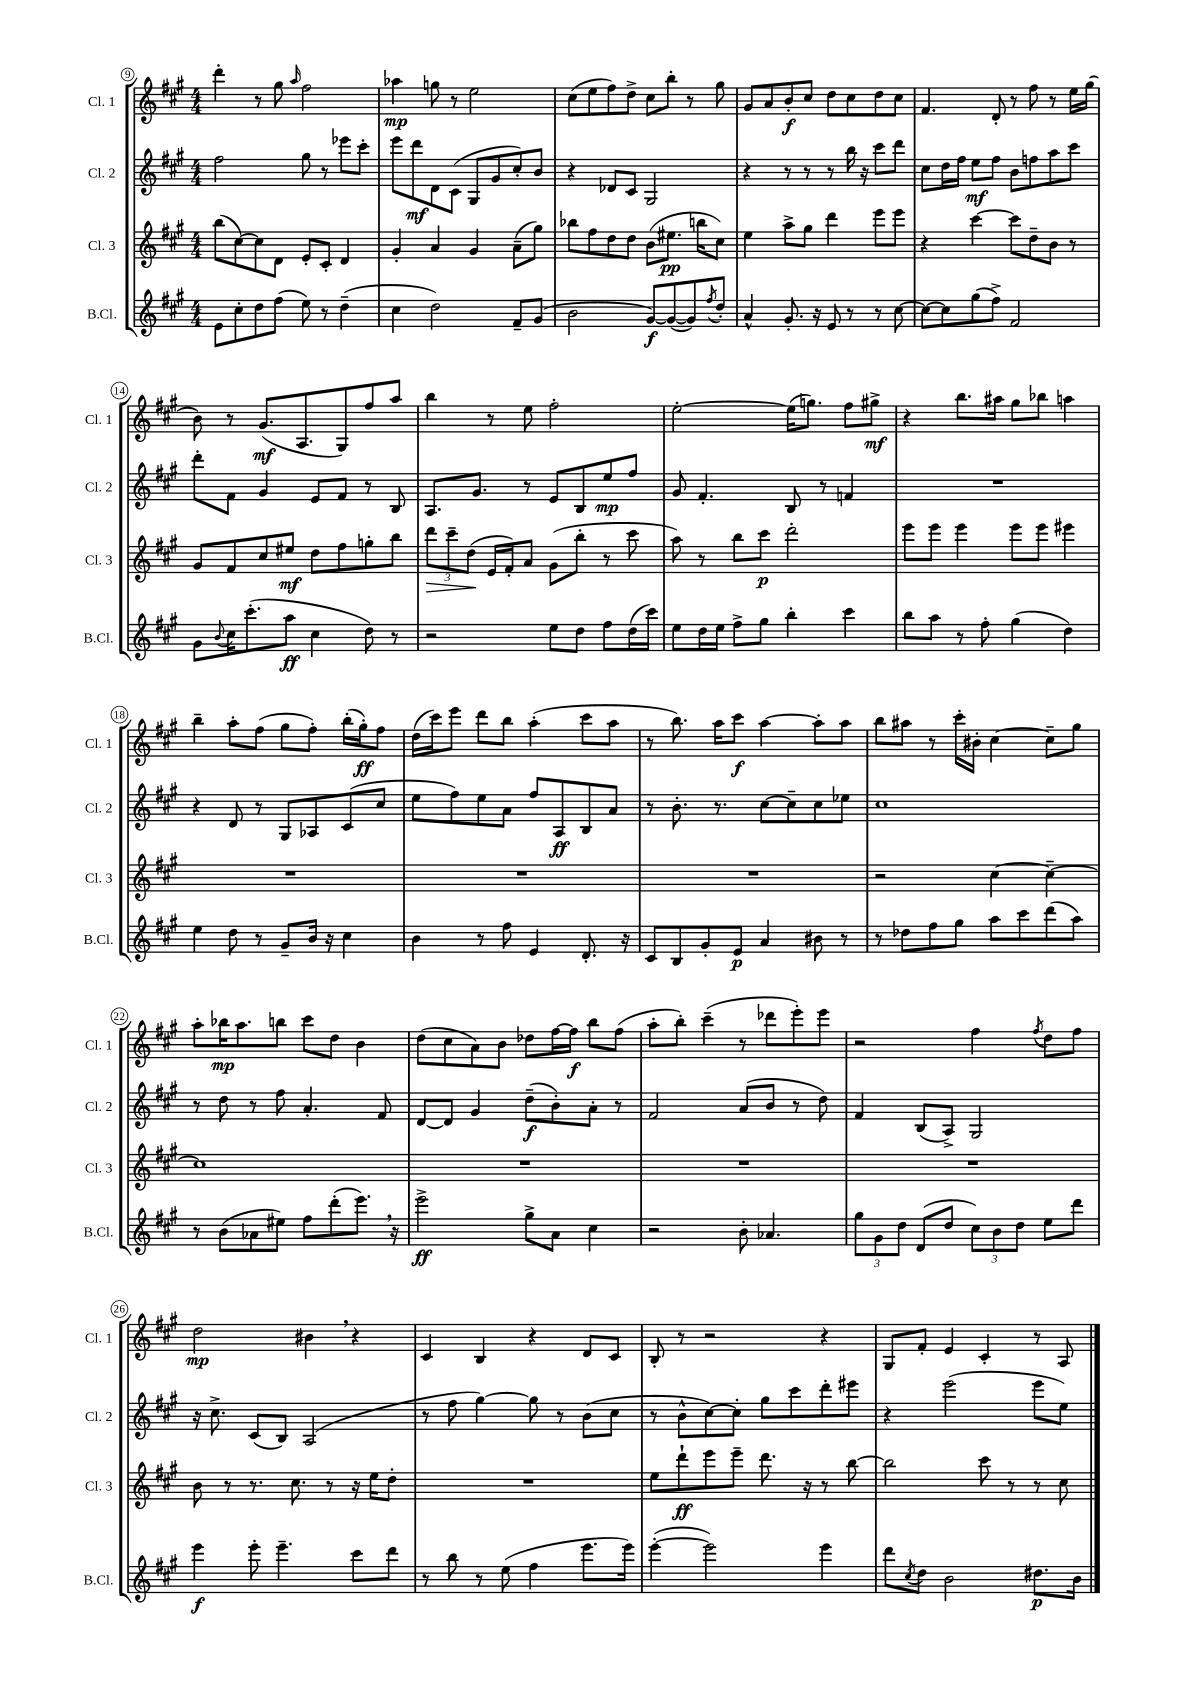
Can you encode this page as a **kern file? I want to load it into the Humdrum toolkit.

**kern	**kern	**kern	**kern
*staff4	*staff3	*staff2	*staff1
*clefG2	*clefG2	*clefG2	*clefG2
*k[f#c#g#]	*k[f#c#g#]	*k[f#c#g#]	*k[f#c#g#]
*M4/4	*M4/4	*M4/4	*M4/4
8e\L	(8bb\L	2ff#\	4ddd'\
8cc#'\	[8cc#\)	.	.
8dd\	8cc#\]	.	8r
(8ff#\J	8d\J	.	8gg#\
.	.	.	16qqaa/
8ee\)	8e'/L	8gg#\	2ff#\
8r	8c#'/J	8r	.
(4dd~\	4d/	8eee-\L	.
.	.	8ccc#'\J	.
=	=	=	=
4cc#\	4g#'/	8eee\L	4aa-\
.	.	8ddd\	.
2dd\)	4a/	8d\	8gg\
.	.	(8c#\J	8r
.	4g#/	8G#/L	2ee\
.	.	8g#/	.
8f#~/L	(8a~\L	8cc#'/)	.
(8g#/J	8gg#\J)	8b/J	.
=	=	=	=
2b\	8bb-\L	4r	(8cc#\L
.	8ff#\	.	8ee\
.	8dd\	8d-/L	8ff#\)
.	8dd\J	8c#/J	8dd^\J
[8g#/L)	(8b\L	2G#/	8cc#\L
(8g#/_	8.ee#\J	.	8bb'\J
8g#/])	.	.	8r
.	16bb\LK	.	.
8qff#/	.	.	.
8dd'/J	8cc#\J)	.	8gg#\
=	=	=	=
4a^^/	4ee\	4r	8g#/L
.	.	.	8a/
8.g#'/	8aa^\L	8r	8b'/
.	8gg#\J	8r	8cc#/J
16r	.	.	.
8e/	4ddd\	8r	8dd\L
8r	.	16bb\	8cc#\
.	.	16r	.
8r	8eee\L	8ccc#\L	8dd\
[8cc#\	8eee\J	8ddd\J	8cc#\J
=	=	=	=
8cc#\_L	4r	8cc#\L	4.f#/
8cc#\]	.	16dd\L	.
.	.	16ff#\JJ	.
(8gg#\	[4ccc#\	8ee\L	.
8ff#^\J)	.	8ff#\J	8d'/
2f#/	8ccc#\]L	8b\L	8r
.	8dd~\	8ff\	8ff#\
.	8b\J	8aa\	8r
.	8r	8ccc#\J	16ee\LL
.	.	.	(16gg#\JJ
=	=	=	=
8g#\L	8g#/L	8ddd'\L	8b\)
8qqb/	.	.	.
16cc#\K	8f#/	8f#\J	8r
(8.ccc#'\	.	.	.
.	8cc#/	4g#/	(8.g#/L
8aa\J	8ee#/J	.	.
.	.	.	8.A/
4cc#\	8dd\L	8e/L	.
.	8ff#\	8f#/J	8G#/)
8dd\)	8gg'\	8r	8ff#/
8r	8bb\J	8B/	8aa/J
=	=	=	=
2r	12ddd\L	8.A/L	4bb\
.	12ccc#~\	.	.
.	(12dd\J	.	.
.	.	8.g#/J	.
.	16e/LL	.	8r
.	16f#'/J)	.	.
.	8a/J	8r	8ee\
8ee\L	(8g#\L	8e/L	2ff#'\
8dd\J	8bb'\J	8B/	.
8ff#\L	8r	8ee/	.
(16dd\L	8ccc#\	8ff#/J	.
16ccc#\JJ)	.	.	.
=	=	=	=
8ee\L	8aa\)	8g#/	[2ee'\
16dd\L	8r	4.f#'/	.
16ee\JJ	.	.	.
8ff#^\L	8bb\L	.	.
8gg#\J	8ccc#\J	.	.
4bb'\	2ddd'\	8B/	(16ee\]LK
.	.	.	8.gg\J)
.	.	8r	.
4ccc#\	.	4f/	8ff#\L
.	.	.	8gg#^\J
=	=	=	=
8bb\L	8eee\L	1r	4r
8aa\J	8eee\J	.	.
8r	4eee\	.	8.bb\L
8ff#'\	.	.	.
.	.	.	16aa#\Jk
(4gg#\	8eee\L	.	8gg#\L
.	8eee\J	.	8bb-\J
4dd\)	4eee#\	.	4aa\
=	=	=	=
4ee\	1r	4r	4bb~\
8dd\	.	8d/	8aa'\L
8r	.	8r	(8ff#\J
8g#~/L	.	8G#/L	8gg#\L
16b/Jk	.	8A-/	8ff#'\J)
16r	.	.	.
4cc#\	.	(8c#/	(16bb'\LL
.	.	.	16gg#'\J)
.	.	8cc#/J	8ff#\J
=	=	=	=
4b\	1r	8ee\L	(16dd\LL
.	.	.	16ccc#\J)
.	.	8ff#\)	8eee\J
8r	.	8ee\	8ddd\L
8ff#\	.	8a\J	8bb\J
4e/	.	8ff#/L	(4aa'\
.	.	8A/	.
8.d'/	.	8B/	8ccc#\L
.	.	8a/J	8aa\J
16r	.	.	.
=	=	=	=
8c#/L	1r	8r	8r
8B/	.	8.b'\	8.bb\)
8g#'/	.	.	.
.	.	8.r	16aa\LK
8e/J	.	.	8ccc#\J
4a/	.	[8cc#\L	[4aa\
.	.	8cc#~\]	.
8b#\	.	8cc#\	8aa'\]L
8r	.	8ee-\J	8aa\J
=	=	=	=
8r	2r	1cc#	8bb\L
8dd-\L	.	.	8aa#\J
8ff#\	.	.	8r
8gg#\J	.	.	16ccc#'\LL
.	.	.	16b#'\JJ
8aa\L	[4cc#\	.	[4cc#\
8ccc#\	.	.	.
(8ddd\	4cc#~\_	.	8cc#~\]L
8aa\J)	.	.	8gg#\J
=	=	=	=
8r	1cc#]	8r	8aa'\L
(8b\L	.	8dd\	16bb-\K
.	.	.	8.aa\
8a-\	.	8r	.
8ee#\J)	.	8ff#\	8bb\J
8ff#\L	.	4.a'/	8ccc#\L
(8ddd'\	.	.	8dd\J
8.eee\J)	.	.	4b\
.	.	8f#/	.
16r	.	.	.
=	=	=	=
2eee^\	1r	[8d/L	(8dd\L
.	.	8d/]J	8cc#\
.	.	4g#/	8a\)
.	.	.	8b\J
8gg#^\L	.	(8dd~\L	8dd-\L
8a\J	.	8b'\)	[16ff#\L
.	.	.	16ff#\]JJ
4cc#\	.	8a'\J	8bb\L
.	.	8r	(8ff#\J
=	=	=	=
2r	1r	2f#/	8aa'\L
.	.	.	8bb'\J)
.	.	.	(4ccc#~\
8b'\	.	(8a/L	8r
4.a-/	.	8b/J	8ddd-\L
.	.	8r	8eee'\)
.	.	8dd\)	8eee\J
=	=	=	=
12gg#\L	1r	4f#/	2r
12g#\	.	.	.
12dd\J	.	.	.
(8d/L	.	(8B/L	.
8dd/J	.	8A^/J)	.
12cc#\L)	.	2G#/	4ff#\
12b\	.	.	.
12dd\J	.	.	.
.	.	.	8qff#/
8ee\L	.	.	8dd\L
8ddd\J	.	.	8ff#\J
=	=	=	=
4eee\	8b\	16r	2dd\
.	.	8.cc#^\	.
.	8r	.	.
8eee'\	8.r	(8c#/L	.
4.eee~\	.	8B/J)	.
.	8.cc#\	.	.
.	.	(2A/	4b#\
.	8r	.	.
8ccc#\L	16r	.	4r
.	16ee\LK	.	.
8ddd\J	8dd'\J	.	.
=	=	=	=
8r	1r	8r	4c#/
8bb\	.	8ff#\	.
8r	.	[4gg#\)	4B/
(8ee\	.	.	.
4ff#\	.	8gg#\]	4r
.	.	8r	.
8.eee\L	.	(8b\L	8d/L
.	.	8cc#\J	8c#/J
16eee\Jk)	.	.	.
=	=	=	=
([4eee'\	8ee\L	8r	8B'/
.	8ddd`\	8b^^\L	8r
2eee\])	8eee\	[8cc#\)	2r
.	8eee~\J	8cc#'\]J	.
.	8.ddd\	8gg#\L	.
.	.	8ccc#\	.
.	16r	.	.
4eee\	8r	8ddd'\	4r
.	[8bb\	8eee#\J	.
=	=	=	=
8ddd\L	2bb\]	4r	8G#/L
8qcc#/	.	.	.
8dd\J	.	.	8f#'/J
2b\	.	(2eee\	4e/
.	8ccc#\	.	4c#'/
.	8r	.	.
8.dd#\L	8r	8eee\L	8r
.	8cc#\	8ee\J)	8A/
16b\Jk	.	.	.
==	==	==	==
*-	*-	*-	*-
